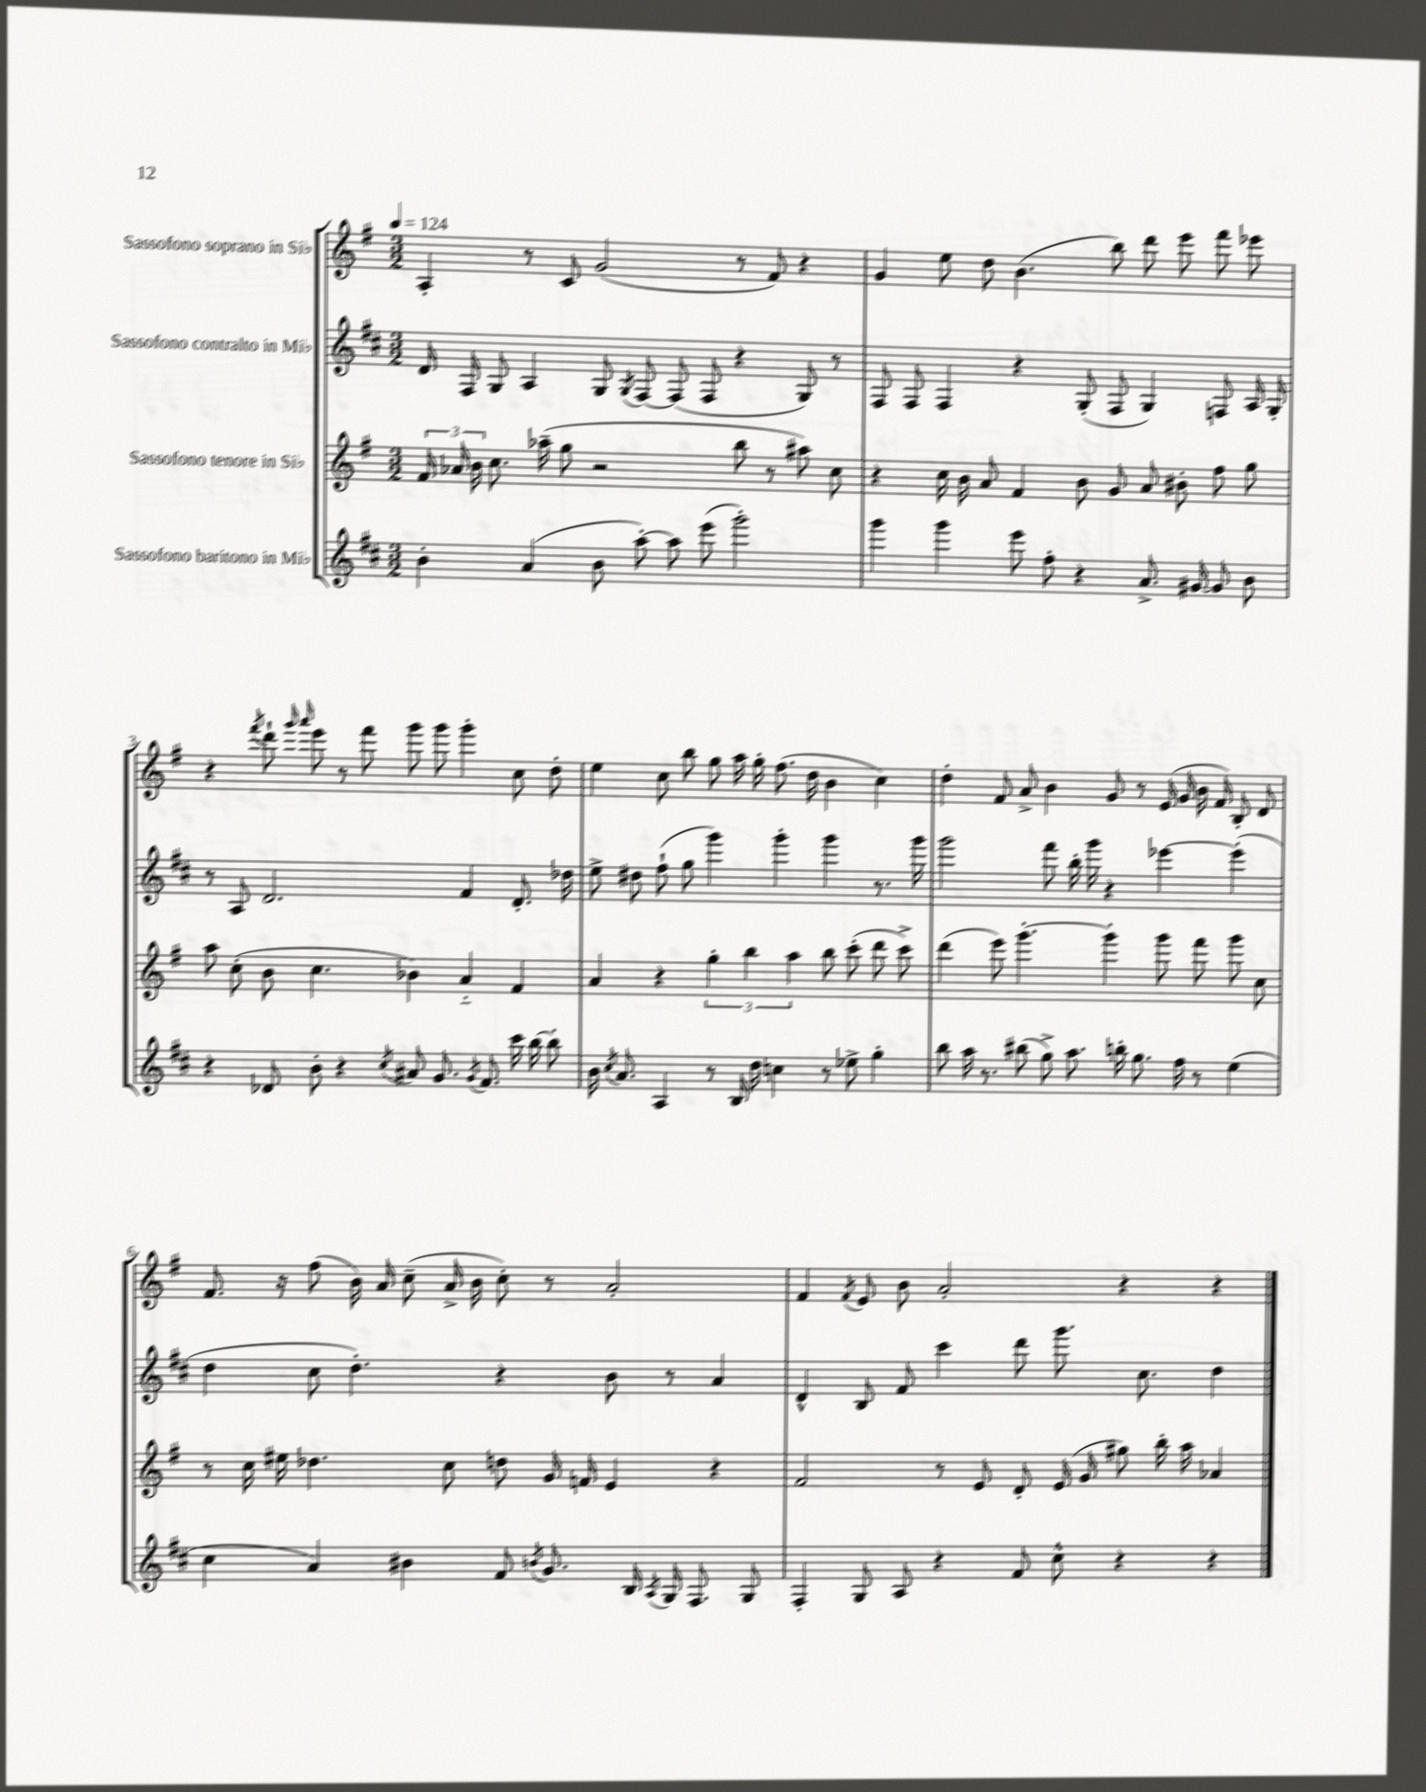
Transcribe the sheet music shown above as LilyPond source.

<<
\new StaffGroup <<
\new Staff = "s0" \with { instrumentName = "Sassofono soprano in Sib" } {
    \clef treble \key g \major \numericTimeSignature \time 3/2 \tempo 4 = 124
    \autoBeamOff a4-. r8 c'8 g'2( r8 fis'8) r4 |
    g'4 e''8 d''8 b'4.( b''8) d'''8 e'''8 fis'''8 ees'''8 |
    r4 \acciaccatura { fis'''8 } d'''8-! \grace { g'''16 a'''16 } e'''8 r8 fis'''8 g'''8 g'''8 g'''4-. c''8 d''8-. |
    e''4 c''8 b''8 g''8 a''16 g''16-. fis''8.( d''16 b'4 c''4) |
    d''4-. fis'8 a'8-> b'4 g'8 r8 e'16( g'16 b'16 fis'16) b8-. d'8 |
    fis'8. r16 fis''8( b'16) a'16 c''8--( a'16-> b'16 c''8-.) r8 a'2-. |
    fis'4 \acciaccatura { fis'8 } e'8 b'8 a'2-. r4 r4 \bar "|." |
}
\new Staff = "s1" \with { instrumentName = "Sassofono contralto in Mib" } {
    \clef treble \key d \major \numericTimeSignature \time 3/2
    \autoBeamOff d'16 fis16 g8 a4 g8 \acciaccatura { g8 } fis8~ fis8( fis8 r4 g8) r8 |
    fis8 fis8 fis4 r4 g8-.( fis8 g4) f8 a16 g16-. |
    r8 a8 d'2. fis'4 d'8.-. des''16 |
    e''8-> dis''8 fis''8-!( g''8 g'''4) g'''4-. g'''4 r8. g'''16 |
    g'''2 fis'''8 b''16-. g'''16 r4 ees'''4~ ees'''4-.( |
    d''4 cis''8 d''4.-.) r4 b'8 r8 a'4 |
    d'4-^ b8 fis'8 cis'''4 d'''8 g'''8. cis''8. d''4 \bar "|." |
}
\new Staff = "s2" \with { instrumentName = "Sassofono tenore in Sib" } {
    \clef treble \key g \major \numericTimeSignature \time 3/2
    \autoBeamOff \tuplet 3/2 { fis'16 aes'16 b'16 } c''8. aes''16--( g''8 r2 b''8 r8 ais''8) c''8 |
    r4 c''16 b'16 a'8 fis'4 b'8 g'8 a'8 bis'8-. fis''8 g''8 |
    a''8 c''8-.( b'8 c''4. bes'4) a'4-_ fis'4 |
    a'4 r4 \tuplet 3/2 { g''4-. b''4 a''4 } b''8 c'''8-.( d'''8 c'''8->) |
    d'''4( e'''8) g'''4.~-. g'''4-. g'''8 fis'''8 g'''8 c''8 |
    r8 c''16 eis''16 des''4. c''8 d''8 g'16 f'16 e'4 r4 |
    fis'2 r8 e'8 d'8-. e'16( g'16 gis''8) b''16-. a''16 aes'4 \bar "|." |
}
\new Staff = "s3" \with { instrumentName = "Sassofono baritono in Mib" } {
    \clef treble \key d \major \numericTimeSignature \time 3/2
    \autoBeamOff b'4-. a'4( b'8 a''8~-.) a''8 e'''8( g'''2-.) |
    g'''4 g'''4 e'''8 fis''8-. r4 a'8.-> gis'16~ gis'8 b'8 |
    r4 des'8 b'8-. r4 \acciaccatura { cis''8 } ais'8 g'8. \acciaccatura { g'8 } fis'8. cis'''16 b''16~ b''8-. |
    b'16 \acciaccatura { cis''8 } a'8. a4 r8 b16 d''16 c''4 r8 ees''8-> g''4-. |
    b''8 a''16 r8. bis''8( g''8->) a''8. b''16-. g''8. fis''16 r8 e''4( |
    cis''4 a'4) bis'4 fis'8 \acciaccatura { b'8 } g'8. b16 \acciaccatura { a8 } g16 fis8. g8 |
    fis4-. g8 a8 r4 fis'8 cis''8-^ r4 r4 \bar "|." |
}
>>
>>
